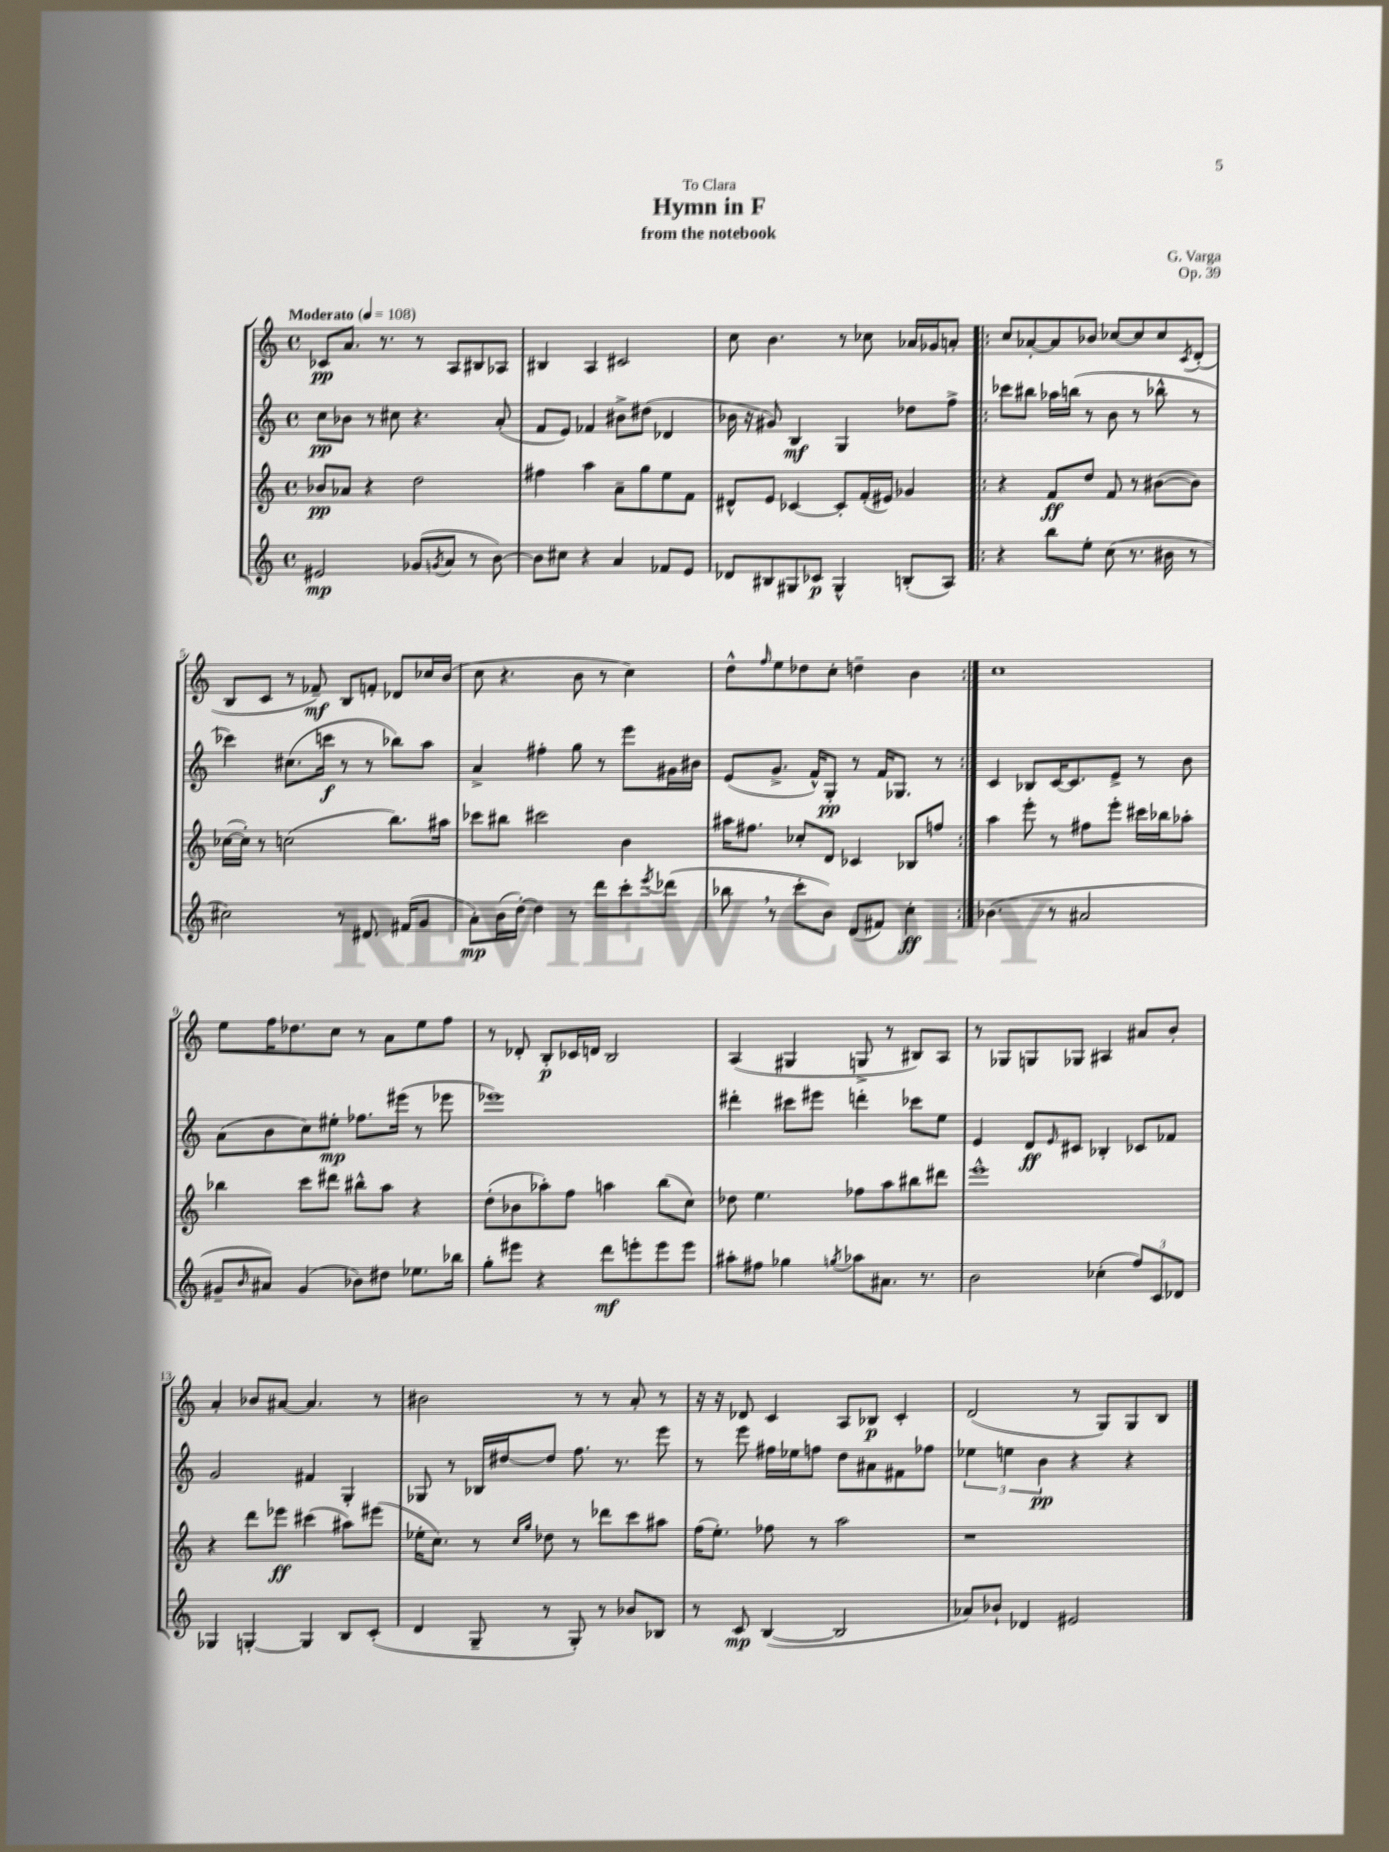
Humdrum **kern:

**kern	**kern	**kern	**kern
*staff4	*staff3	*staff2	*staff1
*clefG2	*clefG2	*clefG2	*clefG2
*k[]	*k[]	*k[]	*k[]
*M4/4	*M4/4	*M4/4	*M4/4
*met(c)	*met(c)	*met(c)	*met(c)
*MM108	*MM108	*MM108	*MM108
2e#	8b-	8cc	8c-
.	8a-	8b-	8.a
.	4r	8r	.
.	.	.	8.r
.	.	8cc#	.
(8g-	2dd	4.r	8r
8qg	.	.	.
8a	.	.	8A
8r	.	.	8B#
[8b)	.	(8a'	8A-
=	=	=	=
8b]	4ff#	8f	4B#
8cc#	.	8e)	.
4r	4aa	4f-	4A
4a	8a~	8b#^	2c#
.	8gg	(8dd#	.
8f-	8ee	4d-	.
8e	8f	.	.
=	=	=	=
8d-	8d#^^	16b-	8cc
.	.	16r	.
8B#	8e	8g#)	4.b
8G#	[4c-	4B	.
8c-	.	.	.
4G#^^	8c-']	4G	8r
.	(16f'	.	8cc-
.	16e#)	.	.
(8B'	4g-	8dd-	16a-
.	.	.	16g-
8A)	.	8ff^	8a'
=!|:	=!|:	=!|:	=!|:
4r	4r	8ccc-	8cc
.	.	8bb#	[8a-'
8bb	8f	16aa-	8a-]
.	.	(16bb	.
8ee'	8dd	8r	8b-
(8cc	8f	8b	[8cc-
8.r	8r	8r	8cc-]
.	([8b#	8bb-^^	8cc-
16b#	.	.	.
.	.	.	8qc
8r	8b#])	8r	(8d'
=	=	=	=
2cc#)	([16cc-	4ccc-)	8B
.	16cc-'])	.	.
.	8r	.	8c
.	(2cc	(8.cc#	8r
.	.	.	8f-~)
.	.	16ccc	.
8r	.	8r	8B
8.d#	.	8r	8f'
.	8.bb)	8bb-)	8d-
(16f#	.	.	.
8g	.	8aa	16cc-
.	16aa#	.	(16b
=	=	=	=
8a')	8ccc-	4a^	8cc
(16b	8bb#	.	4.r
[16dd')	.	.	.
4dd]	2ccc#	4ff#'	.
8r	.	8gg	8b
8ddd	.	8r	8r
8ccc'	4b	8eee	4cc)
8qeee	.	.	.
(8ddd-	.	16g#	.
.	.	16b#	.
=	=	=	=
8bb-	16aa#	(8e	8dd^^
.	8.ff#	.	.
.	.	.	16qqff
8r	.	8.g^	8ee
8ccc'	8cc-'	.	8dd-
.	.	16f^^)	.
8b)	8d	8G'	8cc'
(8d	4c-	8r	4dd~
8f#)	.	16f	.
.	.	8.G-	.
4cc'	8B-	.	4b
.	8ff	8r	.
=:|!	=:|!	=:|!	=:|!
(4.b-	4aa	4c	1cc
.	8eee'	8B-	.
8r	8r	[16c	.
.	.	8.c]	.
2a#	8ff#	.	.
.	8eee'	8e^	.
.	16ccc#	8r	.
.	16bb-	.	.
.	8aa-'	8b	.
=	=	=	=
8g#~	4bb-	(8a	8ee
16qqb	.	.	.
8a#)	.	8b	16ff
.	.	.	8.dd-
(4g#	8ccc	8cc)	.
.	8ddd#	8ee#'	8cc
8b-)	8bb#^^	8.ff-	8r
8dd#	8aa	.	8a
.	.	(16eee#	.
8.ee-	4r	8r	8ee
.	.	8eee-	8ff
16bb-	.	.	.
=	=	=	=
8gg'	(8dd'	1eee-)	8r
8eee#	8b-	.	8d-'
4r	8aa-')	.	8B'
.	8ff	.	16c-
.	.	.	16d
8ddd	4aa	.	2B
8eee'	.	.	.
8eee	(8bb	.	.
8eee	8cc)	.	.
=	=	=	=
8aa#'	8dd-	4ddd#'	(4A
8ff#	4.ee	.	.
4gg-	.	8ccc#	4G#
.	.	8eee#	.
8qgg	.	.	.
8aa-	8ff-	4ddd'	8G^
8.a#	8aa	.	8r
.	8bb#	8ccc-	8B#)
8.r	.	.	.
.	8ddd#	8ee	8A
=	=	=	=
2b	1eee^^	4e	8r
.	.	.	8G-
.	.	8d	8G
.	.	16qqe	.
.	.	8c#	8G-
(4cc-'	.	4B-'	4A#
12ff)	.	8c-	8a#
12c	.	.	.
.	.	8f-	8b'
12d-	.	.	.
=	=	=	=
4G-	4r	2g	4a'
[4G'	8ddd	.	8b-
.	8eee-	.	[8a#
4G]	(4ccc#	4f#	4.a#]
8B	8aa#)	4G'	.
(8c'	(8eee#	.	8r
=	=	=	=
4d	16ee-'	8G-	2b#
.	8.cc)	.	.
.	.	8r	.
8G~	8r	16B-	.
.	.	[16dd#	.
.	16qqcc	.	.
.	16qqgg	.	.
8r	8dd-	8dd#]	.
8G')	8r	8.ff	8r
8r	8ddd-	.	8r
.	.	8.r	.
8b-	8ccc	.	8a'
8B-	8aa#	8eee	8r
=	=	=	=
8r	(16ff	8r	16r
.	8.ee')	.	16r
8c	.	8eee	8d-
([4B	8ff-	16ff#	4c
.	.	16ee-	.
.	8r	8ff	.
2B]	2aa	8dd	8A
.	.	8a#	8B-
.	.	8f#	4c'
.	.	8ff-	.
=	=	=	=
8a-)	1r	6ee-	(2d
8b-`	.	.	.
.	.	6ee	.
4d-	.	.	.
.	.	6b	.
2e#	.	4r	8r
.	.	.	8G)
.	.	4r	8G
.	.	.	8B
==	==	==	==
*-	*-	*-	*-
